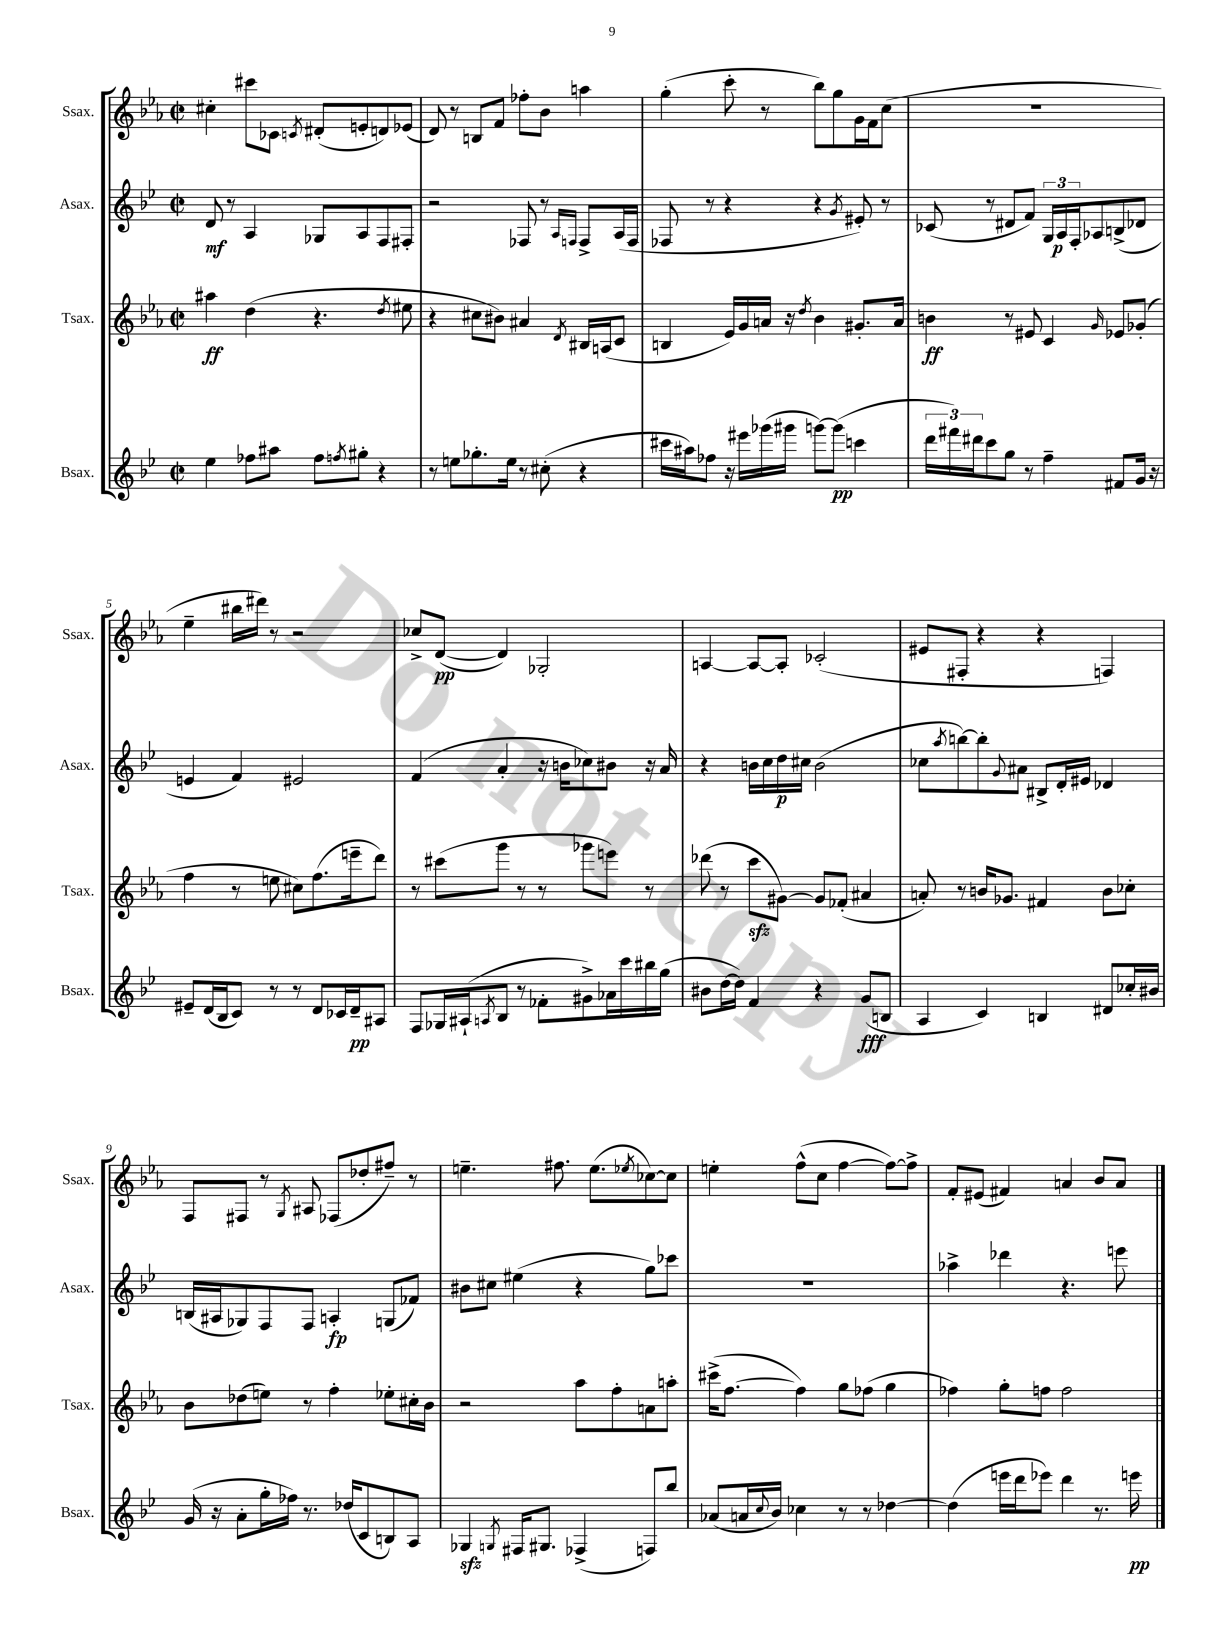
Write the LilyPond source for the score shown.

<<
\new StaffGroup <<
\new Staff = "s0" \with { instrumentName = "Ssax." shortInstrumentName = "Ssax." } {
    \clef treble \key ees \major \defaultTimeSignature \time 2/2
    cis''4-. cis'''8 ces'8 \acciaccatura { c'8 } dis'8-.( e'8-. d'8) ees'8( |
    d'8) r8 b8 f'8 fes''8-. bes'8 a''4 |
    g''4-.( c'''8-. r8 bes''8) g''8 g'16 f'16 c''8( |
    R1 |
    ees''4-- bis''16 dis'''16) r8 r2 |
    ces''8-> d'8~\pp( d'4) ges2-. |
    a4~ a8~ a8-. ces'2-.( |
    eis'8 fis8-. r4 r4 f4) |
    f8 fis8 r8 \acciaccatura { g8 } ais8 fes8( des''8-. fis''8--) r8 |
    e''4.-- fis''8. e''8.( \acciaccatura { ees''8 } ces''8~) ces''8 |
    e''4-. f''8-^( c''8 f''4~ f''8~) f''8-> |
    f'8-. eis'8( fis'4) a'4 bes'8 a'8 \bar "|." |
}
\new Staff = "s1" \with { instrumentName = "Asax." shortInstrumentName = "Asax." } {
    \clef treble \key bes \major \defaultTimeSignature \time 2/2
    d'8\mf r8 a4 ges8 a8 f8 fis8-. |
    r2 fes8 r8 \grace { a16 f16 } f8-> a16( f16 |
    fes8 r8 r4 r4 \acciaccatura { g'8 } eis'8-.) r8 |
    ces'8( r8 dis'8 f'8) \tuplet 3/2 { g16 a16\p f16-. } aes8 b8->( des'8 |
    e'4 f'4) eis'2 |
    f'4( a'4-. r16 b'16 ces''8) bis'8 r16 a'16 |
    r4 b'16 c''16 d''16\p cis''16 b'2( |
    ces''8 \acciaccatura { a''8 } b''8~) b''8-. \appoggiatura { g'8 } ais'8 bis8-> d'16-. eis'16 des'4 |
    b16( ais16 ges8) f8 f8 a4-.\fp g8( fes'8) |
    bis'8 cis''8 eis''4( r4 g''8) ces'''8 |
    R1 |
    aes''4-> des'''4 r4. e'''8 \bar "|." |
}
\new Staff = "s2" \with { instrumentName = "Tsax." shortInstrumentName = "Tsax." } {
    \clef treble \key ees \major \defaultTimeSignature \time 2/2
    ais''4\ff d''4( r4. \acciaccatura { d''8 } eis''8 |
    r4 cis''8 bis'8) ais'4 \acciaccatura { d'8 } bis16 a16( c'8 |
    b4 ees'16) g'16 a'16 r16 \acciaccatura { d''8 } bes'4 gis'8.-. a'16 |
    b'4\ff r8 eis'8 c'4 \grace { g'16 } ees'8 ges'8-.( |
    f''4 r8 e''8 cis''8) f''8.( e'''16-- d'''8) |
    r8 cis'''8( g'''8 r8 r8 ges'''8 e'''8) r8 |
    des'''8( r8 c'''8\sfz gis'8~) gis'8 fes'8-.( ais'4 |
    a'8-.) r8 b'16 ges'8. fis'4 b'8 ces''8-. |
    bes'8 des''8( e''8) r8 f''4-. ees''8-. cis''16-. bes'16 |
    r2 aes''8 f''8-. a'8 a''8-. |
    cis'''16->( f''8.~ f''4) g''8 fes''8( g''4 |
    fes''4) g''8-. f''8 f''2 \bar "|." |
}
\new Staff = "s3" \with { instrumentName = "Bsax." shortInstrumentName = "Bsax." } {
    \clef treble \key bes \major \defaultTimeSignature \time 2/2
    ees''4 fes''8 ais''8 fes''8 \acciaccatura { f''8 } gis''8-. r4 |
    r8 e''8 ges''8.-. e''16 r8 cis''8-.( r4 |
    cis'''16 ais''16) fes''8 r16 eis'''16 ges'''16( gis'''16 g'''8~) g'''8\pp( c'''4 |
    \tuplet 3/2 { d'''16 fis'''16) dis'''16 } c'''8 g''8 r8 f''4-- fis'8 g'16 r16 |
    eis'8-- d'16( bes16 c'8) r8 r8 d'8 ces'16 d'16--\pp ais8 |
    f8 ges16 ais16-!( \acciaccatura { a8 } bes8 r8 fes'8-. gis'8->) aes'16 c'''16 bis''16 g''16( |
    bis'8 d''16~ d''16) f'4 r4 g'8\fff( b8 |
    a4 c'4) b4 dis'8 ces''16-. bis'16 |
    g'16( r16 a'8-. g''16-. fes''16) r8. des''16( c'8 b8) a8 |
    ges4\sfz \acciaccatura { g8 } fis16 gis8. fes4->( f8) bes''8 |
    aes'8( a'16 \appoggiatura { c''8 } bes'16) ces''4 r8 r8 des''4~ |
    des''4( e'''16 d'''16 ees'''8) d'''4 r8. e'''16\pp \bar "|." |
}
>>
>>
